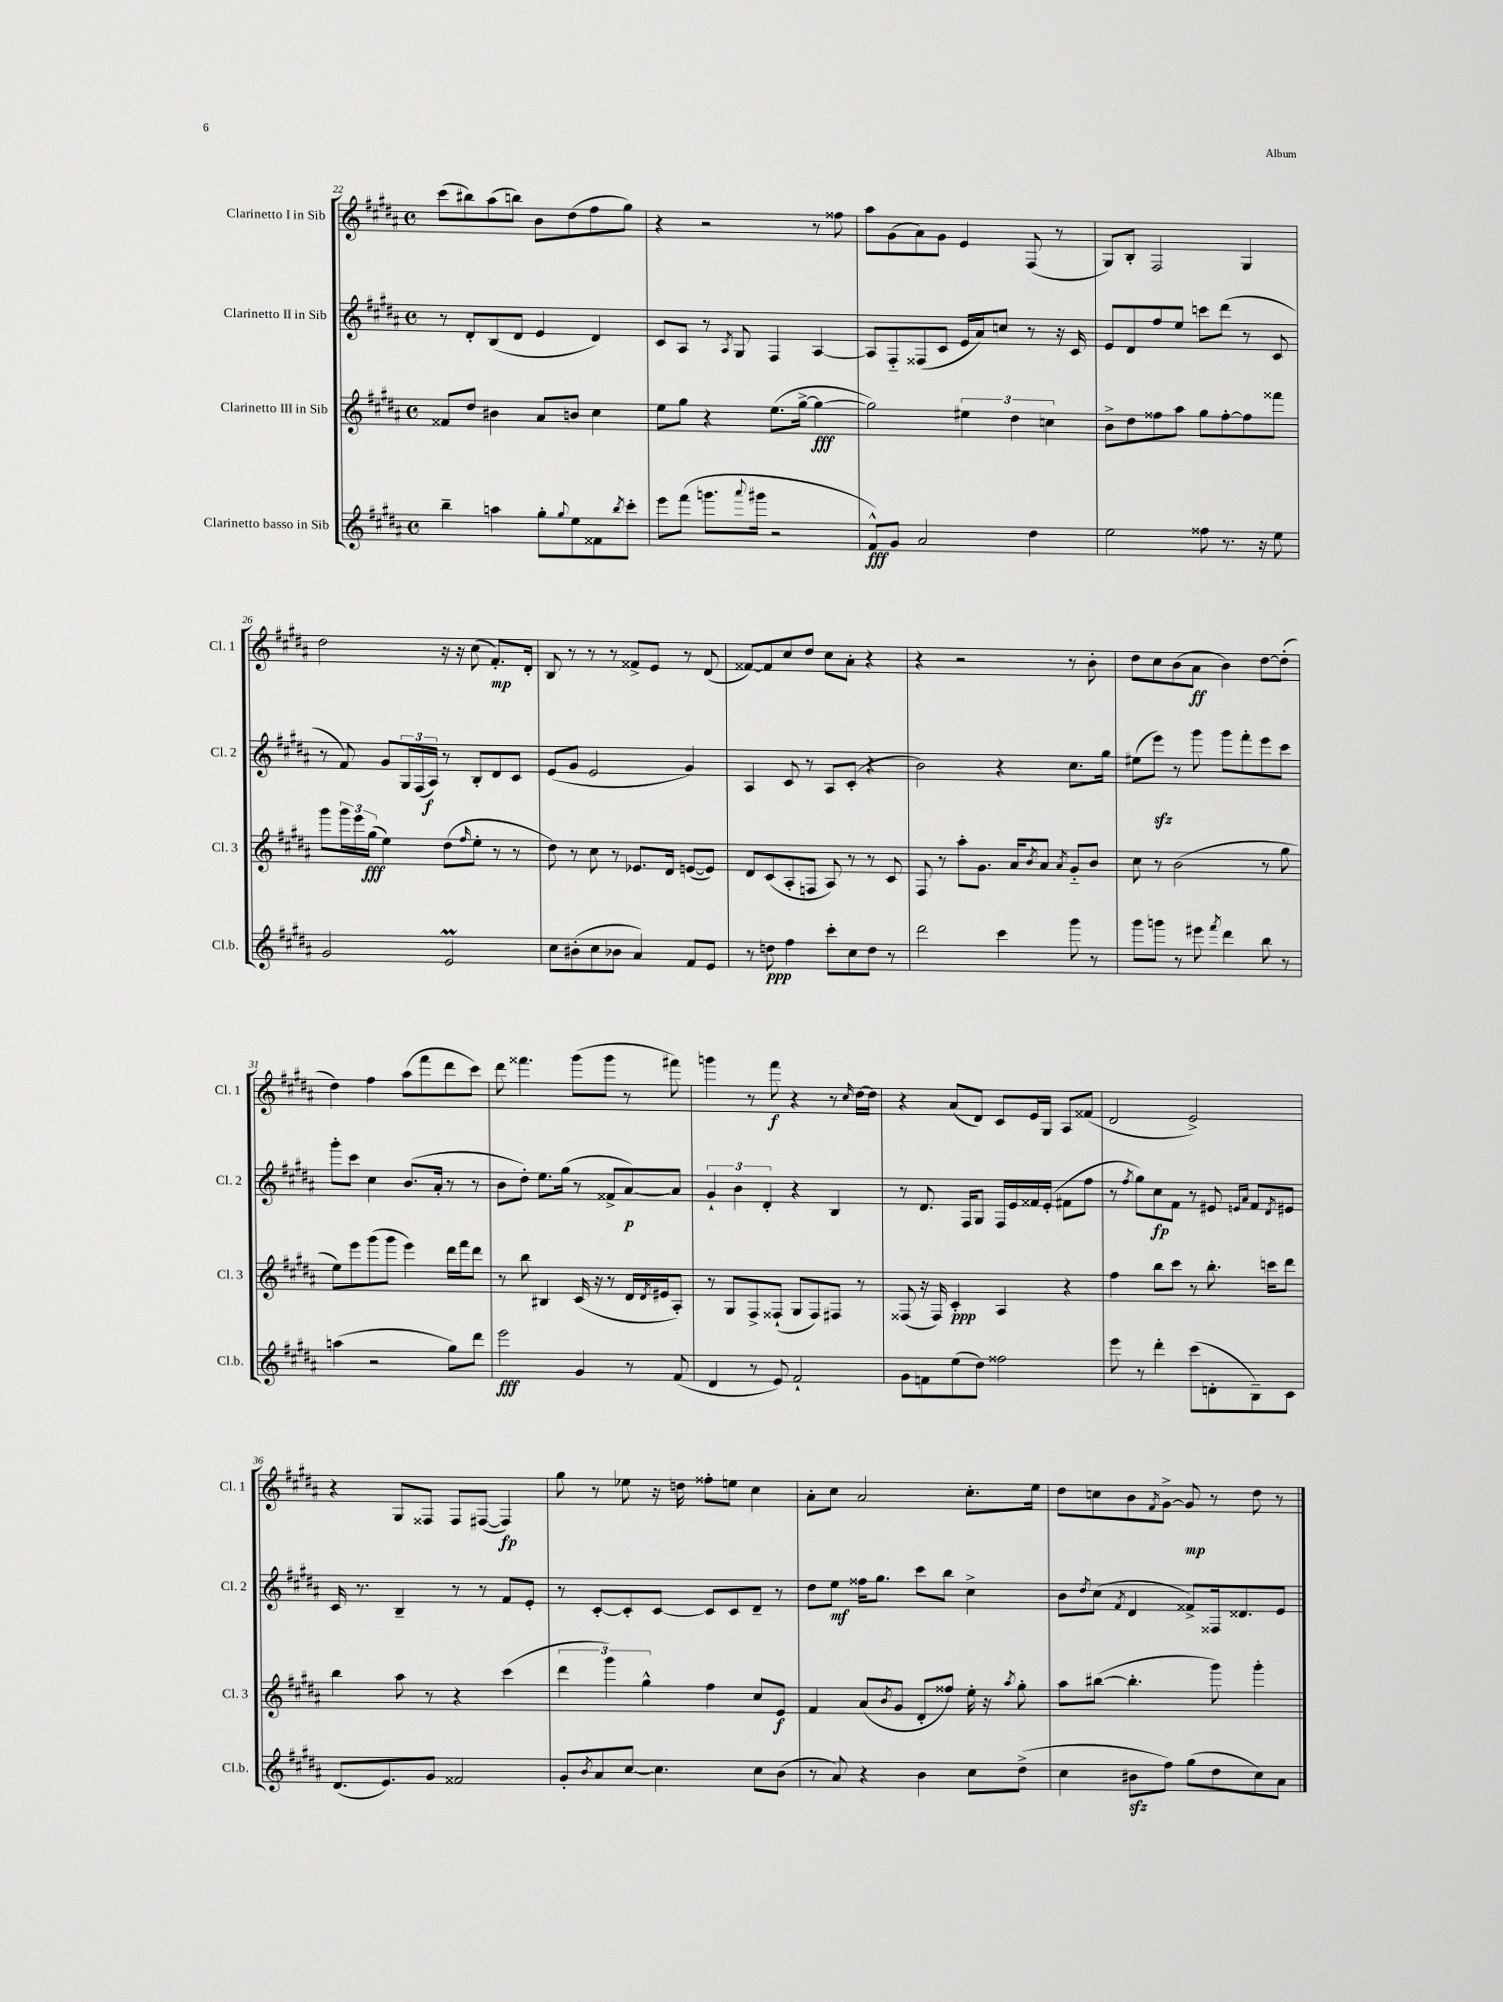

**kern	**kern	**kern	**kern
*staff4	*staff3	*staff2	*staff1
*clefG2	*clefG2	*clefG2	*clefG2
*k[f#c#g#d#a#]	*k[f#c#g#d#a#]	*k[f#c#g#d#a#]	*k[f#c#g#d#a#]
*M4/4	*M4/4	*M4/4	*M4/4
*met(c)	*met(c)	*met(c)	*met(c)
4bb~	8f##	8r	(8ccc#
.	8dd#	8d#'	8bb#)
4aa	4b#	(8B	(8aa#
.	.	8d#	8bb)
8gg#'	8a#	4e	8b
8qqgg#	.	.	.
8ee	8b	.	(8dd#
8f##	4cc#	4d#)	8ff#
8qbb	.	.	.
8ccc#'	.	.	8gg#)
=	=	=	=
8eee	8ee	8c#	4r
(8fff#	8gg#	8A#	.
8.ggg	4r	8r	2r
.	.	8qA#	.
.	.	8G#	.
8qqaaa#	.	.	.
16ggg#	.	.	.
2r	(8.ee	4F#	.
.	[16gg#^	.	.
.	4gg#_	[4A#	8r
.	.	.	8ff##
=	=	=	=
8f#^^)	2gg#])	8A#]	8aa#
8g#	.	8F#'~	(8g#
2a#	.	(8F##	8a#)
.	.	8c#	8g#
.	6ee#	16e	4e
.	.	16a#)	.
.	.	8cc	.
.	6dd#	.	.
4dd#	.	8r	(8F#
.	6cc	.	.
.	.	16r	8r
.	.	16c#	.
=	=	=	=
2ee	8b^	8e	8G#)
.	8dd#	8d#	8B'
.	8ff##	8ff#	2F#
.	8aa#	8ee	.
8ff##	8gg#	8ccc	.
8.r	[8ff##'	(8ddd#	.
.	8ff##]	8r	4G#
16r	.	.	.
8ee	8fff##	8c#	.
=	=	=	=
2g#	8ggg#	8r	2dd#
.	24ggg#	8f#)	.
.	24eee	.	.
.	(24gg#	.	.
.	4ee)	8g#	.
.	.	24G#	.
.	.	(24F#	.
.	.	24A#)	.
2e	(8dd#	8r	16r
.	.	.	16r
.	16qqff#	.	.
.	8ee'	8B'	(8cc#
.	8r	8d#	8.f#')
.	8r	8c#	.
.	.	.	16d#'
=	=	=	=
8cc#	8dd#)	(8e	8B
(8b#'	8r	8g#	8r
8cc#	8cc#	2e	8r
8b-	8r	.	8r
4a#)	8.e-	.	8f##^
.	.	.	8e
.	16d#	.	.
8f#	([8e	4g#)	8r
8e	8e])	.	(8d#
=	=	=	=
8r	8d#	4A#	[8f##)
8dd	(8c#	.	8f##]
4ff#	8A#'	8c#	8cc#
.	8F	8r	8dd#
8ccc#'	8A#)	8A#	8cc#
8cc#	8r	(8c#'	8a#'
8dd	8r	4r	4r
8r	8c#	.	.
=	=	=	=
2ddd#	8F#	2b)	4r
.	8r	.	.
.	8aa#'	.	2r
.	8.g#	.	.
4ccc#	.	4r	.
.	16a#	.	.
.	8qb	.	.
.	8a#	.	.
.	8qa#	.	.
8ggg#	8g#'~	8.cc#	8r
8r	8b	.	8b'
.	.	16gg#	.
=	=	=	=
8ggg#	8cc#	(8ee#	8dd#
8ggg	8r	8eee)	8cc#
8r	(2b	8r	(8b
8eee#	.	8ggg#	8a#
8qfff#	.	.	.
4ddd#	.	8ggg#	4b)
.	.	8fff#'	.
8bb	8r	8eee	[8dd#
8r	8gg#	8ccc#	(8dd#']
=	=	=	=
(4aa	8ee)	8ggg#'	4dd#)
.	8eee	8ccc#	.
2r	(8ggg#	4cc#	4ff#
.	8ggg#	.	.
.	4eee)	(8.b	(8aa#
.	.	.	8fff#
.	.	16a#'	.
8gg#)	16ddd#	8r	8ddd#
.	16fff#	.	.
8ddd#	8ddd#	8r	8ccc#)
=	=	=	=
2eee	8r	8b	8ddd#
.	8bb	8dd#')	4.fff##
.	4B#	8.ee	.
.	.	(16gg#	.
4g#	(16c#	8r	(8ggg#
.	16r	.	.
.	8r	8f##^	8ggg#
8r	16d#	[8a#)	8r
.	8qd#	.	.
.	16e#	.	.
(8f#	8A#')	8a#]	8fff#)
=	=	=	=
4d#	8r	6g#`	4ggg
.	8G#	.	.
.	.	6b	.
8r	8F#^	.	8r
.	.	6d#'	.
8e)	(8F##`	.	8fff#
2f#`	8G#	4r	4r
.	8F##)	.	.
.	8F#	4B	8r
.	.	.	16qqcc#
.	8r	.	[16dd#
.	.	.	16dd#]
=	=	=	=
8g#	(8F##	8r	4r
8f	16r	8.d#	.
.	16F##)	.	.
(8ee	4c#'	.	(8a#
.	.	16F#	.
8dd#)	.	8G#	8d#)
2ff##	4A#	16F#	8c#
.	.	16e	.
.	.	16f##	16e
.	.	(16e'	16G#
.	4r	8f#	8A#
.	.	8ff#	(8f##
=	=	=	=
8eee	4ff#	8r	2d#
.	.	8qff#	.
8r	.	8gg#)	.
4ddd#'	8bb	8cc#	.
.	8ccc#	8f#	.
(8ccc#	8r	8r	2e^)
8d'	8.bb'	8e#	.
.	.	16qqe	.
.	.	16qqa#	.
8B~)	.	8f#	.
.	16ccc	.	.
.	.	8qd#	.
8c#	8ddd#	8e#	.
=	=	=	=
(8.d#	4bb	16c#	4r
.	.	8.r	.
8.e)	.	.	.
.	8aa#	4B~	8G#
8g#	8r	.	8F##
2f##	4r	8r	8F##
.	.	8r	([8F#
.	(4ccc#	8f#	4F#])
.	.	8e'	.
=	=	=	=
8g#'	6ddd#	8r	8gg#
8qb	.	.	.
8a#	.	[8c#'	8r
.	6ggg#)	.	.
[8cc#	.	8c#']	8ee-
.	6gg#^^	.	.
4.cc#]	.	[8c#	16r
.	.	.	16dd
.	4ff#	8c#]	8ff##'
.	.	8c#	8ee
8cc#	8cc#	8d#~	4cc#
(8b	8e	8r	.
=	=	=	=
8r	4f#	8dd#	8a#'
8a#)	.	8ee	8cc#
4r	(8a#	16ff##	2a#
.	.	8.gg#	.
.	8qb	.	.
.	8g#	.	.
4b	8d#'	8ccc#	.
.	8ff##)	8bb	.
8cc#	16ee'	4cc#^	8.cc#'
.	16r	.	.
.	8qaa#	.	.
(8dd#^	8gg#'	.	.
.	.	.	16ee
=	=	=	=
4cc#	8aa#	8b	8dd#
.	.	8qdd#	.
.	([8bb#	(8cc#	8cc
.	.	8qf#	.
8b#	4.bb#']	4d#	8b
.	.	.	8qf#
8ff#)	.	.	[8g#^
(8gg#	.	8f##^)	8g#]
8dd#	8ggg#)	16F##	8r
.	.	8.d##	.
8cc#)	4ggg#'	.	8dd#
8a#	.	8e	8r
==	==	==	==
*-	*-	*-	*-
